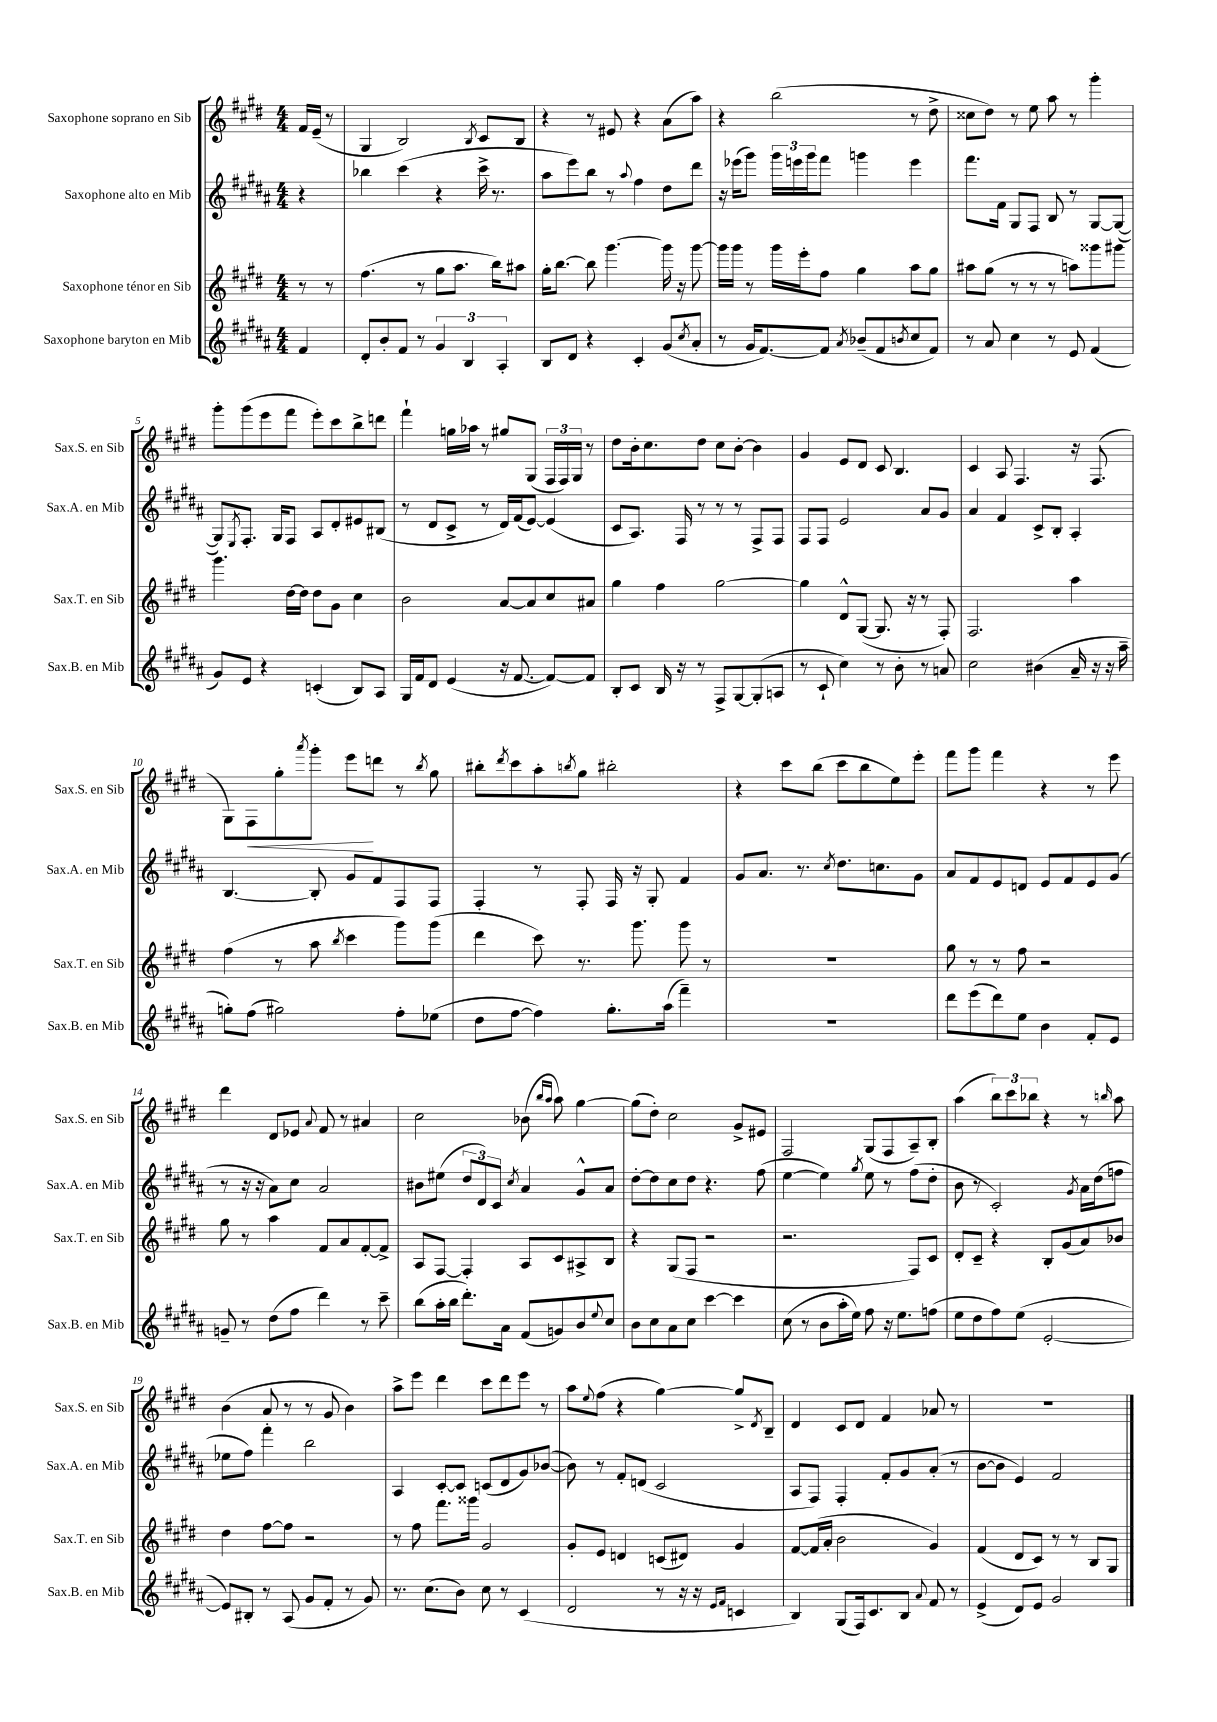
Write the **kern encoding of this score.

**kern	**kern	**kern	**kern
*staff4	*staff3	*staff2	*staff1
*clefG2	*clefG2	*clefG2	*clefG2
*k[f#c#g#d#a#]	*k[f#c#g#d#]	*k[f#c#g#d#a#]	*k[f#c#g#d#]
*M4/4	*M4/4	*M4/4	*M4/4
4f#/	8r	4r	16f#/LL
.	.	.	(16e~/JJ
.	8r	.	8r
=	=	=	=
8d#'/L	(4.ff#\	4bb-\	4G#/
8b'/	.	.	.
8f#/J	.	(4ccc#\	2B/)
8r	8r	.	.
6g#/	8gg#\L	4r	.
.	8.aa\J	.	.
6B/	.	.	.
.	.	.	8qB/
.	.	16ccc#^\	8c#/L
.	16bb\LK)	8.r	.
6A#'/	.	.	.
.	8aa#\J	.	8B/J
=	=	=	=
8B/L	16gg#'\LK	8aa#\L	4r
.	[8.bb\J	.	.
8d#/J	.	8eee\)	.
4r	8bb\]	8bb\J	8r
.	[4.ggg#\	8r	8e#/
.	.	8qqaa#/	.
4c#'/	.	4ff#\	4r
(8g#/L	16ggg#\]	8dd#\L	(8a\L
.	16r	.	.
8qcc#/	.	.	.
8a#'/J	[8ggg#\	8ddd#\J	8aa\J)
=	=	=	=
8r	16ggg#\]LL	16r	4r
.	16ggg#\JJ	(16eee-\LK	.
16g#/LK	8r	8ggg#\J)	.
[8.f#/)	.	.	.
.	16ggg#\LL	24ggg#\LL	(2bb\
.	.	24eee\	.
.	16eee'\J	.	.
.	.	24ggg#\J	.
8f#/]J	8ff#\J	8fff#\J	.
8qa#/	.	.	.
(8b-~/L	4gg#\	4ggg\	.
8f#/	.	.	.
8qb/	.	.	.
8cc#/	8aa\L	4eee\	8r
8f#/J)	8gg#\J	.	8dd#^\
=	=	=	=
8r	8aa#\L	8.fff#\L	8cc##\L
8a#/	(8gg#\J	.	8dd#\J)
.	.	16f#\Jk	.
4cc#\	8r	8G#/L	8r
.	8r	8F#/J	8ee\
8r	8r	8B/	8aa\
8e/	8aa\L)	8r	8r
(4f#/	8ggg##\	[8G#/L	4ggg#'\
.	8ggg#\J	(8G#/_J	.
=	=	=	=
8g#/L)	4.ggg#\	8G#/]L)	8ggg#'\L
.	.	8qE/	.
8e/J	.	8.F#'/J	(8ggg#\
4r	.	.	8eee\
.	.	16G#/LK	.
.	[16dd#\LL	8F#/J	8fff#\J
.	16dd#\]JJ	.	.
(4c'/	8dd#\L	8A#/L	8eee'\L)
.	8g#\J	8d#'/	8ccc#\
8B/L)	4cc#\	8e#/	8bb^\
8A#/J	.	(8B#/J	8ddd\J
=	=	=	=
16G#/LL	2b\	8r	4fff#`\
16f#/J	.	.	.
8d#/J	.	8d#/L	.
(4e/	.	8c#^/J	16gg\LL
.	.	.	16aa-\JJ
.	.	8r	8r
16r	[8a/L	16d#/LL)	8gg#/L
[8.f#/	.	(16f#/J	.
.	8a/]	[8e/J)	(8G#/J
8f#/_L)	8cc#/	(4e/]	24F#/LL
.	.	.	24F#/)
.	.	.	24G#/JJ
8f#/]J	8a#/J	.	8r
=	=	=	=
8B'/L	4gg#\	8c#/L	8dd#\L
8c#/J	.	8.A#/J)	16b'\k
.	.	.	8.cc#\
16B/	4ff#\	.	.
16r	.	16F#/	.
8r	.	8r	8dd#\J
8F#^/L	[2gg#\	8r	8cc#\L
[8G#/	.	8r	[8b'\J
(8G#'/]	.	8F#^/L	4b\]
8A/J	.	8F#/J	.
=	=	=	=
8r	4gg#\]	8F#/L	4g#/
8c#`/	.	8F#/J	.
4cc#\)	8d#^^/L	2e/	8e/L
.	([8G#/J	.	8d#/J
8r	8.G#/]	.	8c#/
8b'\	.	.	4.B/
.	16r	.	.
8r	8r	8a#/L	.
8a/	8F#'/)	8g#/J	.
=	=	=	=
2cc#\	2.F#/	4a#/	4c#/
.	.	4f#/	8A/
.	.	.	4.F#/
(4b#\	.	8c#^/L	.
.	.	8B'/J	.
16a#~/	4aa\	4A#'/	16r
16r	.	.	(8.F#/
16r	.	.	.
16aa#~\	.	.	.
=	=	=	=
8gg'\L)	(4ff#\	[4.B/	8G#\L)
(8ff#\J	.	.	8F#\
2gg#\)	8r	.	8gg#'\
.	.	.	8qaaa/
.	8aa\	8B'/]	8ggg#'\J
.	8qbb/	.	.
.	4ccc#\	8g#/L	8eee\L
.	.	8f#/	8ddd\J
8ff#'\L	8ggg#\L)	8F#/	8r
.	.	.	8qbb/
(8ee-\J	(8ggg#\J	8F#/J	8gg#\
=	=	=	=
8dd#\L	4ddd#\	4F#'/	8bb#'\L
.	.	.	8qddd#/
[8ff#\J	.	.	8ccc#\
4ff#\])	8ccc#\)	8r	8aa'\
.	.	.	8qbb/
.	8.r	8F#'/	8gg#\J
8.gg#'\L	.	16F#/	2bb#'\
.	8.ggg#\	16r	.
.	.	8G#'/	.
(16aa#\Jk	.	.	.
4fff#~\)	8ggg#\	4f#/	.
.	8r	.	.
=	=	=	=
1r	1r	8g#/L	4r
.	.	8.a#/J	.
.	.	.	8ccc#\L
.	.	8.r	.
.	.	.	(8bb\J
.	.	8qcc#/	.
.	.	8.dd#\L	8ccc#\L
.	.	.	8bb\
.	.	8.cc\	.
.	.	.	8ee\)
.	.	8g#\J	8eee'\J
=	=	=	=
8ddd#\L	8gg#\	8a#/L	8fff#\L
(8eee\	8r	8f#/	8ggg#\J
8ddd#\)	8r	8e/	4fff#\
8ee\J	8ff#\	8d/J	.
4b\	2r	8e/L	4r
.	.	8f#/	.
8f#'/L	.	8e/	8r
8e/J	.	(8g#/J	8eee\
=	=	=	=
8g~/	8gg#\	8r	4ddd#\
8r	8r	16r	.
.	.	16r	.
(8dd#\L	4aa\	8a#\L)	8d#/L
8ff#\J	.	8cc#\J	8e-/J
.	.	.	8qqa/
4ddd#\)	8f#/L	2a#/	8f#/
.	8a/	.	8r
8r	[8f#'/	.	4a#/
8ccc#~\	8f#^/]J	.	.
=	=	=	=
(8bb\L	8A/L	8b#\L	2cc#\
16aa#'\L	[8F#/J	(8ee#\J	.
16bb\JJ	.	.	.
8.ddd#'\L)	4F#'/]	12dd#/L	.
.	.	12d#/)	.
.	.	12c#/J	.
16a#\Jk	.	.	.
.	.	8qcc#/	.
(8f#/L	8A/L	4a#/	(8b-\
.	.	.	16qqbb/LL
.	.	.	16qqaa/JJ
8g/)	8c#/	.	8aa\)
8b/	8A#^/	8g#^^/L	[4gg#\
8qqee/	.	.	.
8cc#/J	8B/J	8a#/J	.
=	=	=	=
8b\L	4r	[8dd#'\L	(8gg#\]L
8cc#\	.	8dd#\]	8dd#'\J)
8a#\	(8G#/L	8cc#\	2cc#\
8cc#\J	8F#/J	8dd#\J	.
[4ccc#\	2r	4.r	.
4ccc#\]	.	.	8g#^/L
.	.	(8ff#\	8e#/J
=	=	=	=
(8cc#\	2.r	[4ee\	2F#/
8r	.	.	.
8b\L	.	4ee\])	.
16aa#'\L	.	.	.
16ee\JJ)	.	.	.
.	.	8qgg#/	.
8ff#\	.	8ee\	(8G#/L
16r	.	8r	8F#/
8.ee\L	.	.	.
.	8F#/L)	(8ff#\L	8A~/)
(8ff\J	8c#/J	8dd#'\J	8B'/J
=	=	=	=
8ee\L	8d#'/L	8b\	(4aa\
8dd#\	8c#~/J	8r	.
8ff#\)	4r	2c#'/)	12bb\L)
.	.	.	12ccc#\
(8ee\J	.	.	.
.	.	.	12bb-\J
[2e'/	8B'/L	.	4r
.	(8g#/	.	.
.	.	8qg#/	.
.	8a/)	16a#\LL	8r
.	.	(16dd#\J	.
.	.	.	16qqbb/
.	8b-/J	8ff\J	8aa\
=	=	=	=
8e/]L)	4dd#\	8ee-\L	(4b\
8B#'/J	.	8ff#\J)	.
8r	[8ff#\L	4fff#'\	8a/
(8A#/	8ff#\]J	.	8r
8g#/L	2r	2bb\	8r
8f#'/J	.	.	8g#/
8r	.	.	4b\)
8g#/)	.	.	.
=	=	=	=
8.r	8r	4A#/	8aa^\L
.	8ff#\	.	8eee\J
(8.cc#\L	.	.	.
.	8.fff#\L	[8c#'/L	4ddd#\
8b\J)	.	8c#/]J	.
.	16ggg##\Jk	.	.
8cc#\	2g#/	(8c/L	8ccc#\L
8r	.	8d#/	8ddd#\
(4c#/	.	8g#/)	8eee\J
.	.	([8b-/J	8r
=	=	=	=
2d#/	8g#'/L	8b-\])	8aa\L
.	.	.	8qqee/
.	8e/J	8r	(8ff#\J
.	4d/	8f#'/L	4r
.	.	(8d/J	.
8r	(8c/L	2c#/	[4gg#\)
16r	8d#/J)	.	.
16r	.	.	.
16qqe/LL	.	.	.
16qqf#/JJ	.	.	.
4c/	4g#/	.	8gg#^/]L
.	.	.	8qd#/
.	.	.	8B~/J
=	=	=	=
4B/)	[8f#/L	8A#/L	4d#/
.	(16f#/]L	8F#/J)	.
.	16a'/JJ	.	.
(8G#/L	2b\	4F#'/	8c#/L
16F#/k)	.	.	8d#/J
8.c#/	.	.	.
.	.	8f#'/L	4f#/
8B/J	.	8g#/	.
8qqa#/	.	.	.
8f#/	4g#/)	(8a#'/J	8a-/
8r	.	8r	8r
=	=	=	=
(4e^/	(4f#/	[8b\L	1r
.	.	8b\]J	.
8d#/L)	8d#/L	4e/)	.
8e/J	8c#/J)	.	.
2g#/	8r	2f#/	.
.	8r	.	.
.	8B/L	.	.
.	8G#/J	.	.
==	==	==	==
*-	*-	*-	*-
